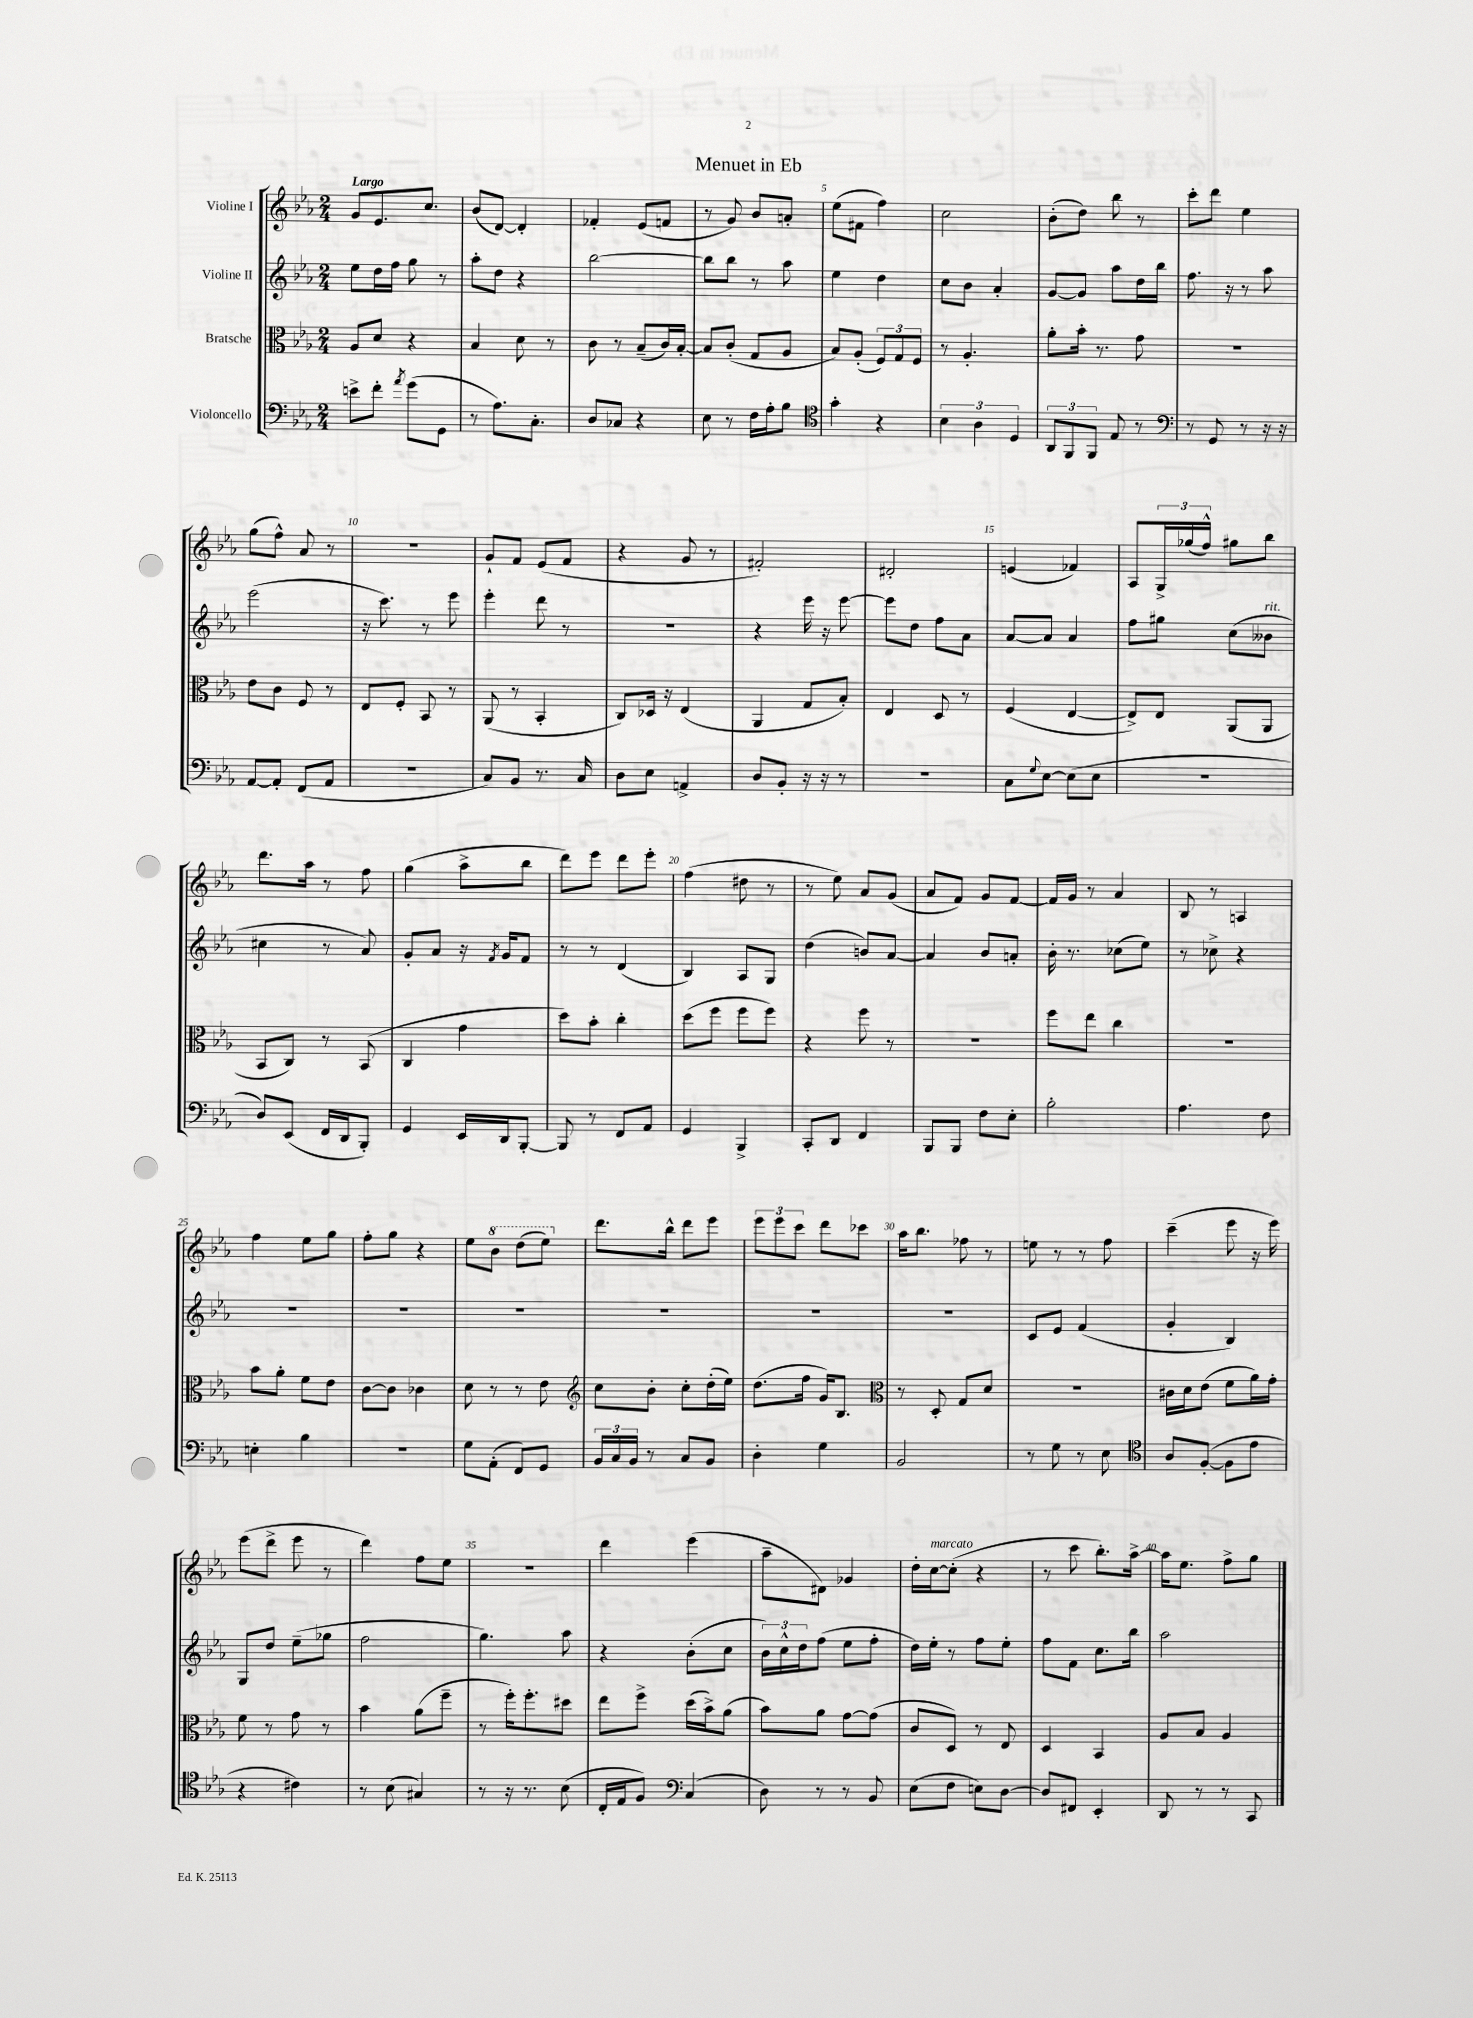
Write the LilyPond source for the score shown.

\header { title = "Menuet in Eb" }
<<
\new StaffGroup <<
\new Staff = "s0" \with { instrumentName = "Violine I" } {
    \clef treble \key ees \major \numericTimeSignature \time 2/4 \tempo "Largo"
    g'8 ees'8. c''8. |
    bes'8( d'8~) d'4-. |
    fes'4-. ees'8( f'8 |
    r8 g'8) bes'8 a'8-. |
    ees''8( fis'8 f''4) |
    c''2 |
    bes'8-.( d''8) bes''8 r8 |
    c'''8-. d'''8 ees''4 |
    g''8( f''8-^) aes'8 r8 |
    r2 |
    g'8-! f'8 ees'8( f'8 |
    r4 g'8 r8 |
    fis'2-.) |
    dis'2-. |
    e'4( fes'4) |
    aes8 \tuplet 3/2 { g16-> ges''16( f''16-^) } gis''8 bes''8 |
    d'''8. aes''16 r8 f''8 |
    g''4( aes''8-> bes''8 |
    d'''8) ees'''8 d'''8 ees'''8-. |
    f''4( dis''8 r8 |
    r8 ees''8) aes'8 g'8( |
    aes'8 f'8) g'8 f'8~ |
    f'16 g'16 r8 aes'4 |
    bes8 r8 a4 |
    f''4 ees''8 g''8 |
    f''8-. g''8 r4 |
    ees''8 \ottava #1 bes''8 d'''8( ees'''8) \ottava #0 |
    d'''8. bes''16-^ d'''8 ees'''8 |
    \tuplet 3/2 { ees'''8 ees'''8 c'''8 } d'''8 ces'''8 |
    aes''16 bes''8. fes''8 r8 |
    e''8 r8 r8 f''8 |
    c'''4--( ees'''8 r16 ees'''16) |
    ees'''8( d'''8-> ees'''8 r8 |
    d'''4) f''8 ees''8 |
    r2 |
    d'''4 ees'''4( |
    aes''8-- dis'8) ges'4 |
    d''16-. c''16~^\markup { \italic "marcato" } c''8-.( r4 |
    r8 c'''8 bes''8.-.) aes''16~-> |
    aes''16 ees''8. f''8-> g''8 \bar "|." |
}
\new Staff = "s1" \with { instrumentName = "Violine II" } {
    \clef treble \key ees \major \numericTimeSignature \time 2/4
    ees''8 d''16 f''16 g''8 r8 |
    aes''8-. d''8 r4 |
    bes''2~ |
    bes''8 bes''8 r8 aes''8 |
    ees''4 d''4 |
    c''8 bes'8 aes'4-. |
    g'8~ g'8 aes''8 d''16 bes''16 |
    f''8. r16 r8 aes''8 |
    ees'''2( |
    r16 c'''8.) r8 ees'''8 |
    ees'''4-. d'''8 r8 |
    R2 |
    r4 ees'''16 r16 ees'''8~ |
    ees'''8 d''8 f''8 aes'8 |
    aes'8~ aes'8 aes'4 |
    f''8 gis''8 c''8( beses'8^\markup { \italic "rit." } |
    cis''4 r8 aes'8) |
    g'8-. aes'8 r16 \acciaccatura { f'8 } g'16 f'8 |
    r8 r8 d'4( |
    bes4) aes8 g8 |
    d''4( b'8) aes'8~ |
    aes'4 bes'8 a'8-. |
    bes'16-. r8. ces''8( ees''8) |
    r8 ces''8-> r4 |
    R2 |
    R2 |
    R2 |
    R2 |
    R2 |
    R2 |
    c'8 ees'8 f'4( |
    g'4-. bes4) |
    g8 d''8 ees''8--( ges''8 |
    f''2 |
    g''4.) aes''8 |
    r4 bes'8-.( c''8 |
    \tuplet 3/2 { bes'16) c''16-^ d''16 } f''8( ees''8 f''8-. |
    d''16) ees''16-. r8 f''8 ees''8-. |
    f''8 f'8 c''8. bes''16 |
    aes''2 \bar "|." |
}
\new Staff = "s2" \with { instrumentName = "Bratsche" } {
    \clef alto \key ees \major \numericTimeSignature \time 2/4
    aes8 d'8 r4 |
    bes4 d'8 r8 |
    c'8 r8 bes8--( c'16) bes16~-. |
    bes8 c'8-.( g8 aes8 |
    bes8) aes8-.( \tuplet 3/2 { f8) g8 f8 } |
    r8 aes4.-. |
    aes'8-. bes'16-. r8. g'8 |
    R2 |
    ees'8 c'8 f8 r8 |
    ees8 f8-. bes,8 r8 |
    aes,8( r8 bes,4-. |
    c8) des16 r16 ees4( |
    aes,4 g8 bes8-.) |
    ees4 d8 r8 |
    f4( ees4~ |
    ees8->) ees8 aes,8( aes,8 |
    bes,8 c8) r8 bes,8( |
    c4 g'4 |
    d''8) bes'8-. c''4-. |
    d''8( f''8 f''8 f''8) |
    r4 f''8 r8 |
    r2 |
    f''8 ees''8 c''4 |
    r2 |
    bes'8 aes'8-. f'8 ees'8 |
    c'8~ c'8 ces'4 |
    d'8 r8 r8 ees'8 |
    \clef treble c''8 bes'8-. c''8-. d''16-.( ees''16) |
    d''8.( f''16 g'16) bes8. |
    \clef alto r8 d8-. g8 d'8 |
    r2 |
    cis'16 d'16 ees'8( f'8 aes'16) g'16-. |
    f'8 r8 g'8 r8 |
    bes'4 aes'8( f''8-- |
    r8 f''16-.) f''8.-. dis''8 |
    ees''8 f''8-> d''16( bes'16->) aes'8( |
    bes'8) aes'8 g'8~ g'8( |
    c'8 d8) r8 ees8 |
    d4 bes,4 |
    aes8 bes8 aes4 \bar "|." |
}
\new Staff = "s3" \with { instrumentName = "Violoncello" } {
    \clef bass \key ees \major \numericTimeSignature \time 2/4
    e'8-> f'8-. \acciaccatura { aes'8 } g'8( g,8 |
    r8 aes8.) c8.-. |
    d8 ces8 r4 |
    ees8 r8 f16 aes16-. bes8 |
    \clef tenor g'4-. r4 |
    \tuplet 3/2 { bes4 aes4 d4 } |
    \tuplet 3/2 { aes,8 f,8 f,8 } ees8 r8 |
    \clef bass r8 g,8 r8 r16 r16 |
    aes,8~ aes,8-. f,8( aes,8 |
    R2 |
    c8) bes,8 r8. c16 |
    d8 ees8 a,4-> |
    d8 bes,8-. r16 r16 r8 |
    r2 |
    c8 \appoggiatura { g8 } ees8~ ees8( ees8 |
    R2 |
    d8) ees,8( f,16 d,16 bes,,8-.) |
    g,4 ees,16 d,16 bes,,8~-. |
    bes,,8 r8 f,8 aes,8 |
    g,4 bes,,4-> |
    c,8-. d,8 f,4 |
    bes,,8 bes,,8 f8 ees8-. |
    bes2-. |
    aes4. f8 |
    e4-. bes4 |
    r2 |
    g8 aes,8-.( f,8) g,8 |
    \tuplet 3/2 { bes,16 c16 bes,16 } r8 c8 bes,8 |
    d4-. g4 |
    bes,2 |
    r8 g8 r8 ees8 |
    \clef tenor aes8 f8~-.( f8 ees'8 |
    r4 cis'4) |
    r8 bes8( gis4) |
    r8 r16 r8. bes8( |
    c16-. ees16 f8) \clef bass c4( |
    d8) r8 r8 bes,8 |
    ees8( f8 e8) d8~ |
    d8 fis,8 ees,4-. |
    d,8 r8 r8 c,8 \bar "|." |
}
>>
>>
\layout { \context { \Score \override BarNumber.break-visibility = ##(#f #t #t) barNumberVisibility = #(every-nth-bar-number-visible 5) } }
